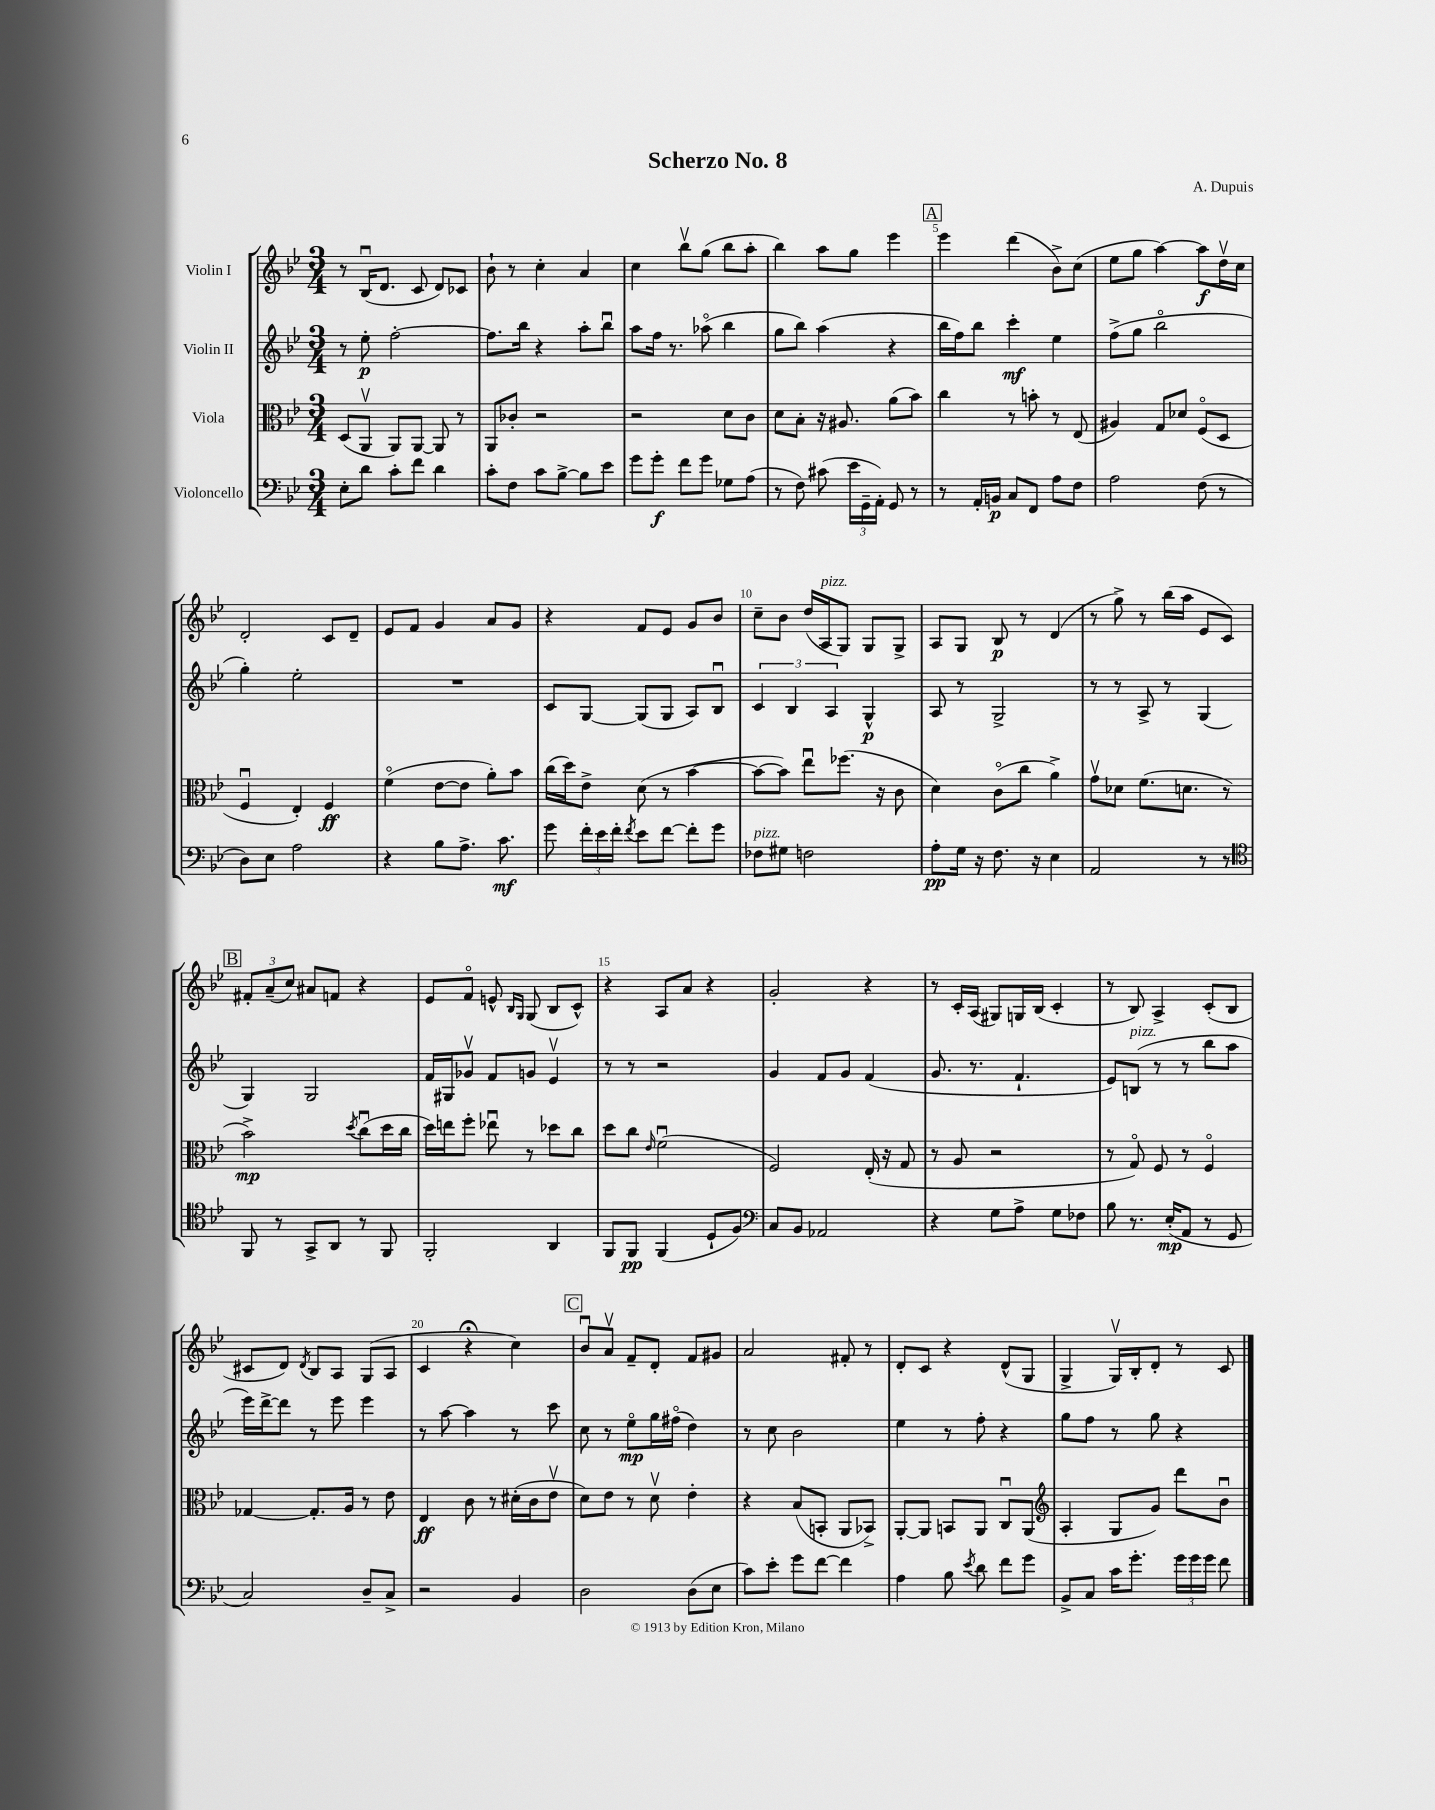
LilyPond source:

\header { title = "Scherzo No. 8" composer = "A. Dupuis" }
<<
\new StaffGroup <<
\new Staff = "s0" \with { instrumentName = "Violin I" } {
    \clef treble \key bes \major \numericTimeSignature \time 3/4
    \autoBeamOff r8 bes16[\downbow( d'8.] c'8 d'8[) ces'8] |
    bes'8-! r8 c''4-. a'4 |
    c''4 bes''8[\upbow g''8]( bes''8[ a''8]-. |
    bes''4) a''8[ g''8] ees'''4 |
    \mark \markup { \box "A" } ees'''4 d'''4( bes'8[->) c''8]( |
    ees''8[ g''8] a''4~) a''8[\f d''16\upbow c''16] |
    d'2-. c'8[ d'8]-- |
    ees'8[ f'8] g'4 a'8[ g'8] |
    r4 f'8[ ees'8] g'8[ bes'8] |
    c''8[-- bes'8] d''16[( a16^\markup { \italic "pizz." } g8]) g8[ g8]-> |
    a8[ g8] bes8\p r8 d'4( |
    r8 g''8->) r8 bes''16[( a''16] ees'8[ c'8]) |
    \mark \markup { \box "B" } \tuplet 3/2 { fis'8[-. a'8--( c''8]) } ais'8[ f'8] r4 |
    ees'8[ f'8]\flageolet e'8-^ \grace { bes16[ g16] } g8( bes8[ c'8]-^) |
    r4 a8[ a'8] r4 |
    g'2-. r4 |
    r8 c'16[-. a16]( gis8[) g16 bes16]( c'4-. |
    r8 bes8) a4-> c'8[-.( bes8] |
    cis'8[ d'8]) \acciaccatura { d'8 } bes8[ a8] g8[( a8] |
    c'4 r4\fermata c''4) |
    \mark \markup { \box "C" } bes'8[\downbow a'8]\upbow f'8[-- d'8]-. f'8[ gis'8] |
    a'2 fis'8-. r8 |
    d'8[-. c'8] r4 d'8[-^( g8] |
    g4-> g16[\upbow) bes16-. d'8]-. r8 c'8 \bar "|." |
}
\new Staff = "s1" \with { instrumentName = "Violin II" } {
    \clef treble \key bes \major \numericTimeSignature \time 3/4
    \autoBeamOff r8 ees''8-.\p f''2~-. |
    f''8.[ bes''16] r4 a''8[-. bes''8]\downbow |
    a''8[ f''16] r8. aes''8\flageolet( bes''4 |
    g''8[ bes''8]) a''4( r4 |
    \mark \markup { \box "A" } bes''16[ f''16) bes''8] c'''4-.\mf ees''4 |
    f''8[->( g''8] bes''2\flageolet |
    g''4-.) ees''2-. |
    R2. |
    c'8[ g8]~ g8[( g8] a8[) bes8]\downbow |
    \tuplet 3/2 { c'4 bes4 a4 } g4-^\p |
    a8 r8 g2-> |
    r8 r8 a8-> r8 g4( |
    \mark \markup { \box "B" } g4) g2 |
    f'16[ gis16 ges'8]\upbow f'8[ g'8] ees'4\upbow |
    r8 r8 r2 |
    g'4 f'8[ g'8] f'4( |
    g'8. r8. f'4.-! |
    ees'8[) b8]^\markup { \italic "pizz." }( r8 r8 bes''8[ a''8] |
    ees'''16[) d'''16~-> d'''8] r8 ees'''8 ees'''4 |
    r8 a''8~ a''4 r8 c'''8 |
    \mark \markup { \box "C" } c''8 r8 ees''8[\flageolet\mp g''16 fis''16]\flageolet( d''4) |
    r8 c''8 bes'2 |
    ees''4 r8 f''8-. r4 |
    g''8[ f''8] r8 g''8 r4 \bar "|." |
}
\new Staff = "s2" \with { instrumentName = "Viola" } {
    \clef alto \key bes \major \numericTimeSignature \time 3/4
    \autoBeamOff d8[( a,8]\upbow a,8[) a,8]~ a,8 r8 |
    a,8[ ces'8]-. r2 |
    r2 d'8[ c'8] |
    d'8[ bes8]-. r16 ais8. a'8[( bes'8]) |
    \mark \markup { \box "A" } c''4 r8 b'8-. r8 ees8( |
    ais4) g8[ des'8] f8[\flageolet( d8] |
    f4\downbow ees4-.) f4\ff |
    f'4\flageolet( ees'8[~ ees'8] a'8[-.) bes'8] |
    c''16[( d''16) ees'8]-> d'8( r8 bes'4~ |
    bes'8[~ bes'8]) ees''8[\downbow fes''8.]( r16 c'8 |
    d'4) c'8[\flageolet( c''8] a'4->) |
    g'8[\upbow des'8] f'8.[( d'8.] r8 |
    \mark \markup { \box "B" } bes'2->\mp) \acciaccatura { d''8 } c''8[\downbow( d''16 c''16] |
    d''16[) e''16 f''8]-. ees''8\downbow r8 des''8[ c''8] |
    d''8[ c''8] \grace { ees'16 } f'2\downbow( |
    f2) ees16-.( r16 g8 |
    r8 a8 r2 |
    r8 g8\flageolet) f8 r8 f4\flageolet |
    ges4~ ges8.[-. a16] r8 ees'8 |
    ees4\ff c'8 r8 dis'16[-.( c'16 ees'8]\upbow |
    \mark \markup { \box "C" } d'8[) ees'8] r8 d'8\upbow ees'4-. |
    r4 bes8[( b,8]-. a,8[ bes,8]->) |
    a,8[~-. a,8] b,8[ a,8] c8[\downbow a,8]( |
    \clef treble a4-. g8[ g'8]) d'''8[ bes'8]\downbow \bar "|." |
}
\new Staff = "s3" \with { instrumentName = "Violoncello" } {
    \clef bass \key bes \major \numericTimeSignature \time 3/4
    \autoBeamOff ees8[-. d'8] c'8[-. f'8] d'4 |
    c'8[-. f8] c'8[ bes8]~-> bes8[ ees'8] |
    g'8[ g'8]-.\f f'8[ g'8] ges8[ a8]( |
    r8 f8) cis'8( \tuplet 3/2 { ees'16[ g,16-- a,16]-.) } g,8 r8 |
    \mark \markup { \box "A" } r8 a,16[-. b,16]\p c8[ f,8] a8[ f8] |
    a2 f8( r8 |
    d8[) ees8] a2 |
    r4 bes8[ a8.]-> c'8.\mf |
    g'8 \tuplet 3/2 { f'16[-. ees'16 f'16]-. } \acciaccatura { f'8 } ees'8[ f'8]~ f'8[-. g'8] |
    fes8[^\markup { \italic "pizz." } gis8] f2 |
    a8[-.\pp g16] r16 f8. r16 ees4 |
    a,2 r8 r8 |
    \mark \markup { \box "B" } \clef tenor f,8 r8 g,8[-> a,8] r8 f,8 |
    f,2-. a,4 |
    f,8[ f,8]\pp f,4( d8[-! f8]) |
    \clef bass c8[ bes,8] aes,2 |
    r4 g8[ a8]-> g8[ fes8] |
    bes8 r8. ees16[-.\mp( a,8] r8 g,8 |
    c2) d8[-- c8]-> |
    r2 bes,4 |
    \mark \markup { \box "C" } d2 d8[( ees8] |
    c'8[) ees'8]-. g'8[ f'8]~ f'4 |
    a4 bes8 \acciaccatura { ees'8 } d'8 f'8[ g'8] |
    bes,8[-> c8] c'16[ g'8.]-. \tuplet 3/2 { g'16[ g'16 g'16] } f'8 \bar "|." |
}
>>
>>
\layout { \context { \Score \override BarNumber.break-visibility = ##(#f #t #t) barNumberVisibility = #(every-nth-bar-number-visible 5) } }
